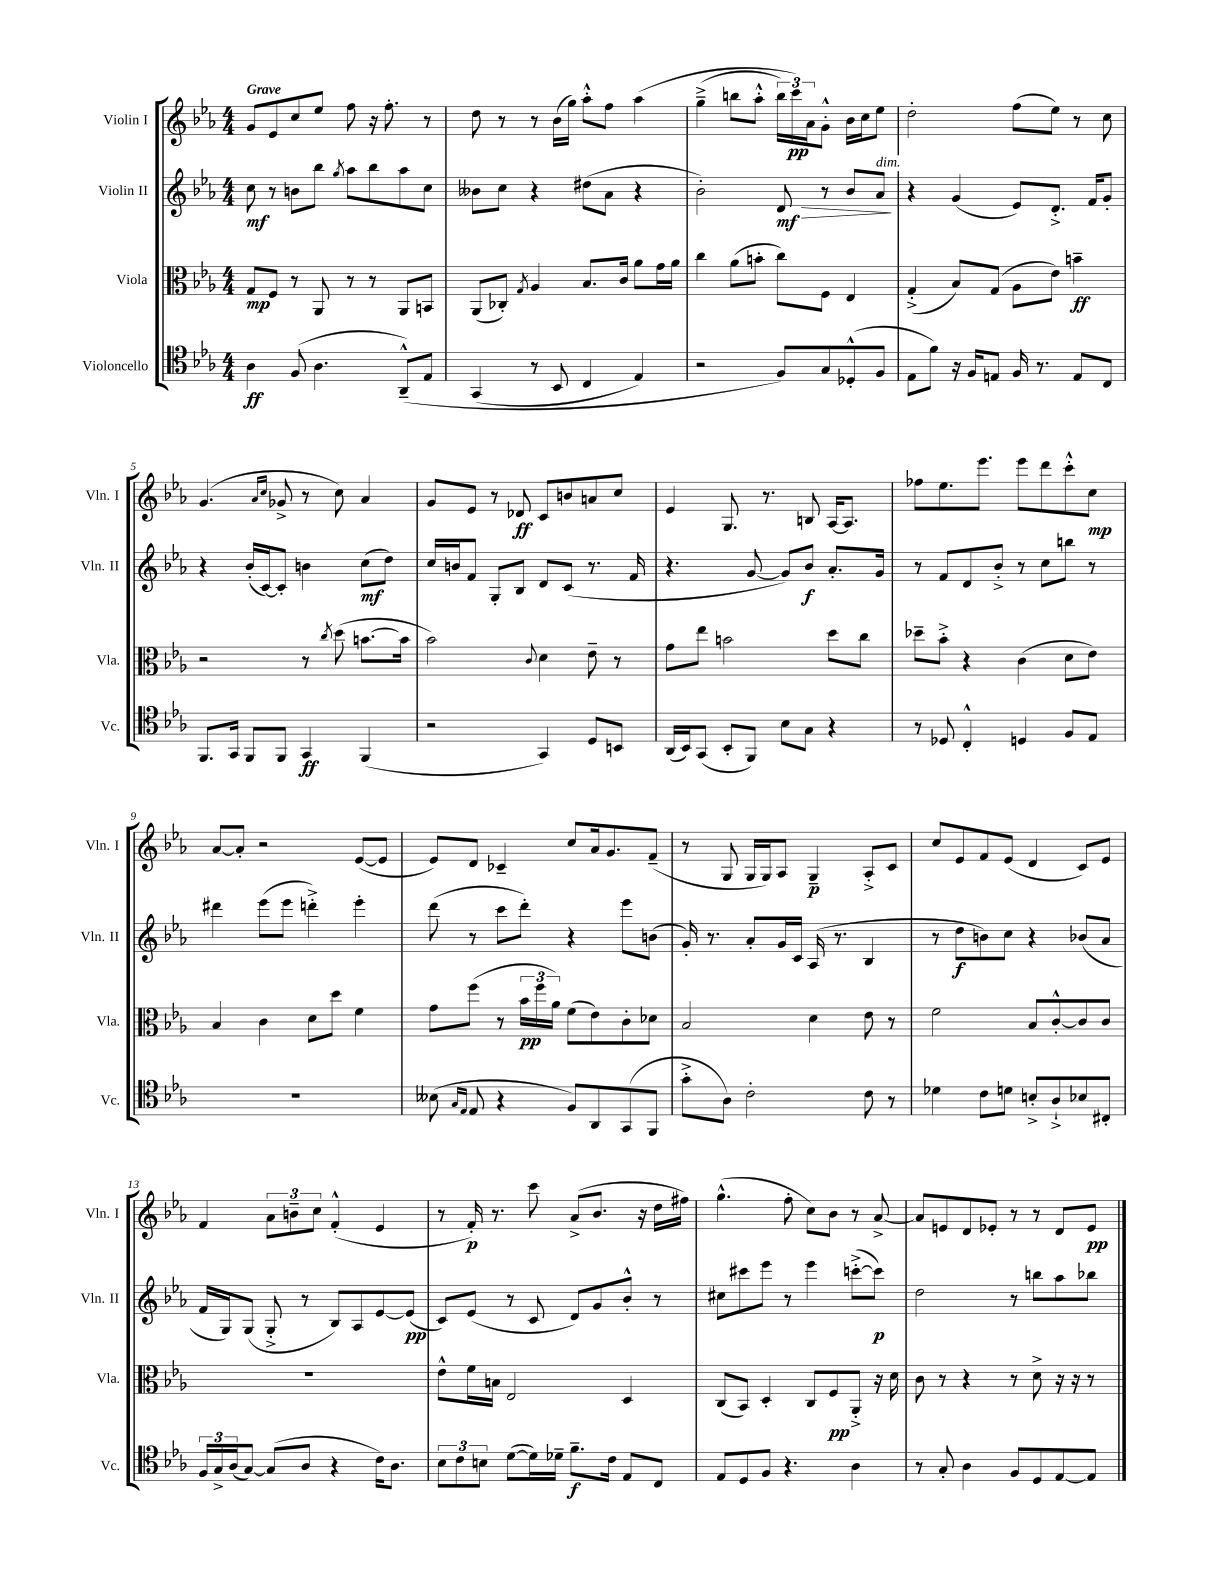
<<
\new StaffGroup <<
\new Staff = "s0" \with { instrumentName = "Violin I" shortInstrumentName = "Vln. I" } {
    \clef treble \key ees \major \numericTimeSignature \time 4/4 \tempo "Grave"
    g'8 ees'8 c''8 ees''8 f''8 r16 f''8.-. r8 |
    d''8 r8 r8 bes'16( g''16) aes''8-.-^ f''8 aes''4\( |
    g''4--->( b''8 aes''8-.-^ \tuplet 3/2 { b''16) c'''16\pp\) aes'16 } g'8-.-^ bes'16 c''16 ees''8 |
    d''2-. f''8( ees''8) r8 c''8 |
    g'4.( \grace { aes'16 c''16 } ges'8-> r8 c''8) aes'4 |
    g'8 ees'8 r8 des'8\ff c'8 b'8 a'8 c''8 |
    ees'4 g8. r8. b8 aes16~ aes8. |
    fes''8 ees''8. ees'''8. ees'''8 d'''8 c'''8-.-^ c''8\mp |
    aes'8~ aes'8-. r2 ees'8~( ees'8 |
    ees'8) d'8 ces'4-- c''8 aes'16 g'8. f'8--( |
    r8 g8 g16 g16) aes8 g4--\p aes8-.-> c'8 |
    c''8 ees'8 f'8 ees'8( d'4 c'8) ees'8 |
    f'4 \tuplet 3/2 { aes'8 b'8-- c''8 } f'4-.-^( ees'4 |
    r8 f'16-.\p) r8. c'''8 aes'8->( bes'8. r16 d''16 fis''16) |
    g''4.-^( f''8-. c''8) bes'8 r8 aes'8~-> |
    aes'8 e'8 d'8 ees'8-. r8 r8 d'8 ees'8\pp \bar "|." |
}
\new Staff = "s1" \with { instrumentName = "Violin II" shortInstrumentName = "Vln. II" } {
    \clef treble \key ees \major \numericTimeSignature \time 4/4
    c''8\mf r8 b'8 bes''8 \acciaccatura { g''8 } aes''8 bes''8 aes''8 c''8 |
    beses'8 c''8 r4 dis''8( aes'8 r4 |
    bes'2-.) d'8\mf\> r8 bes'8 aes'8\!^\markup { \italic "dim." } |
    r4 g'4( ees'8) d'8.-.-> f'16 g'8-. |
    r4 bes'16-.( c'16~) c'8-. b'4 c''8\mf( d''8) |
    c''16 b'16 f'8 g8-. bes8 d'8 c'8( r8. f'16 |
    r4. g'8~ g'8) bes'8\f aes'8.-. g'16 |
    r8 f'8 d'8 bes'8-.-> r8 c''8 b''8 r8 |
    dis'''4 ees'''8( ees'''8 d'''4-.->) ees'''4-. |
    d'''8( r8 c'''8 d'''8-.) r4 ees'''8 b'8( |
    g'16-.) r8. aes'8-. g'16 c'16 aes16( r8. bes4 |
    r8 d''8\f b'8) c''8 r4 bes'8( aes'8 |
    f'16 g16) g8( g8-.-> r8 bes8) aes8 ees'8~ ees'8\pp( |
    c'8) ees'8( r8 c'8 d'8) g'8 bes'8-.-^ r8 |
    cis''8 cis'''8 ees'''8 r8 ees'''4 c'''8~-.->( c'''8\p) |
    d''2 r8 b''8 aes''8 bes''8 \bar "|." |
}
\new Staff = "s2" \with { instrumentName = "Viola" shortInstrumentName = "Vla." } {
    \clef alto \key ees \major \numericTimeSignature \time 4/4
    g8\mp f8 r8 aes,8 r8 r8 aes,8 b,8 |
    aes,8( ces8-.) \acciaccatura { g8 } aes4 bes8. c'16 aes'8 g'16 aes'16 |
    c''4 aes'8( b'8-. c''8) f8 ees4 |
    g4-.->( bes8) g8( aes8 ees'8) b'4--\ff |
    r2 r8 \acciaccatura { c''8 } d''8( b'8.~ b'16 |
    bes'2) \appoggiatura { c'8 } d'4 ees'8-- r8 |
    g'8 ees''8 b'2 d''8 c''8 |
    des''8-- bes'8-.-> r4 c'4( d'8 ees'8) |
    bes4 c'4 d'8 d''8 f'4 |
    g'8 f''8( r8 \tuplet 3/2 { bes'16\pp f''16 aes'16) } f'8( ees'8) c'8-. des'8 |
    bes2 d'4 ees'8 r8 |
    f'2 bes8 c'8~-.-^ c'8 c'8 |
    R1 |
    ees'8-^ f'16 b16 ees2 d4 |
    c8( bes,8) d4-. c8 f8\pp aes,8-.-> r16 d'16 |
    c'8 r8 r4 r8 d'8-> r16 r16 r8 \bar "|." |
}
\new Staff = "s3" \with { instrumentName = "Violoncello" shortInstrumentName = "Vc." } {
    \clef tenor \key ees \major \numericTimeSignature \time 4/4
    aes4\ff f8( aes4. aes,8---^)\( ees8 |
    g,4( r8 bes,8 c4 ees4) |
    r2 f8\) g8 des8-.-^( f8 |
    ees8 f'8) r16 f16 e8 f16 r8. e8 c8 |
    f,8. g,16 f,8 f,8 g,4\ff f,4( |
    r2 g,4) d8 b,8 |
    aes,16( bes,16) g,8( bes,8-. f,8) bes8 g8 r4 |
    r8 des8 c4-.-^ d4 f8 ees8 |
    r1 |
    beses8( \grace { g16 ees16 } ees8 r4 f8) aes,8 g,8( f,8 |
    g'8-.-> aes8) c'2-. c'8 r8 |
    des'4 c'8 d'8 b8-.-> aes8-!-> bes8 cis8-. |
    \tuplet 3/2 { f16 g16-> aes16( } g8~) g8( aes8 r4 c'16) aes8. |
    \tuplet 3/2 { bes8 c'8 b8 } d'8~( d'16) des'16-- f'8.--\f c'16 ees8 c8 |
    ees8 d8 f8 r4. aes4 |
    r8 g8-. aes4 f8 d8 ees8~ ees8 \bar "|." |
}
>>
>>
